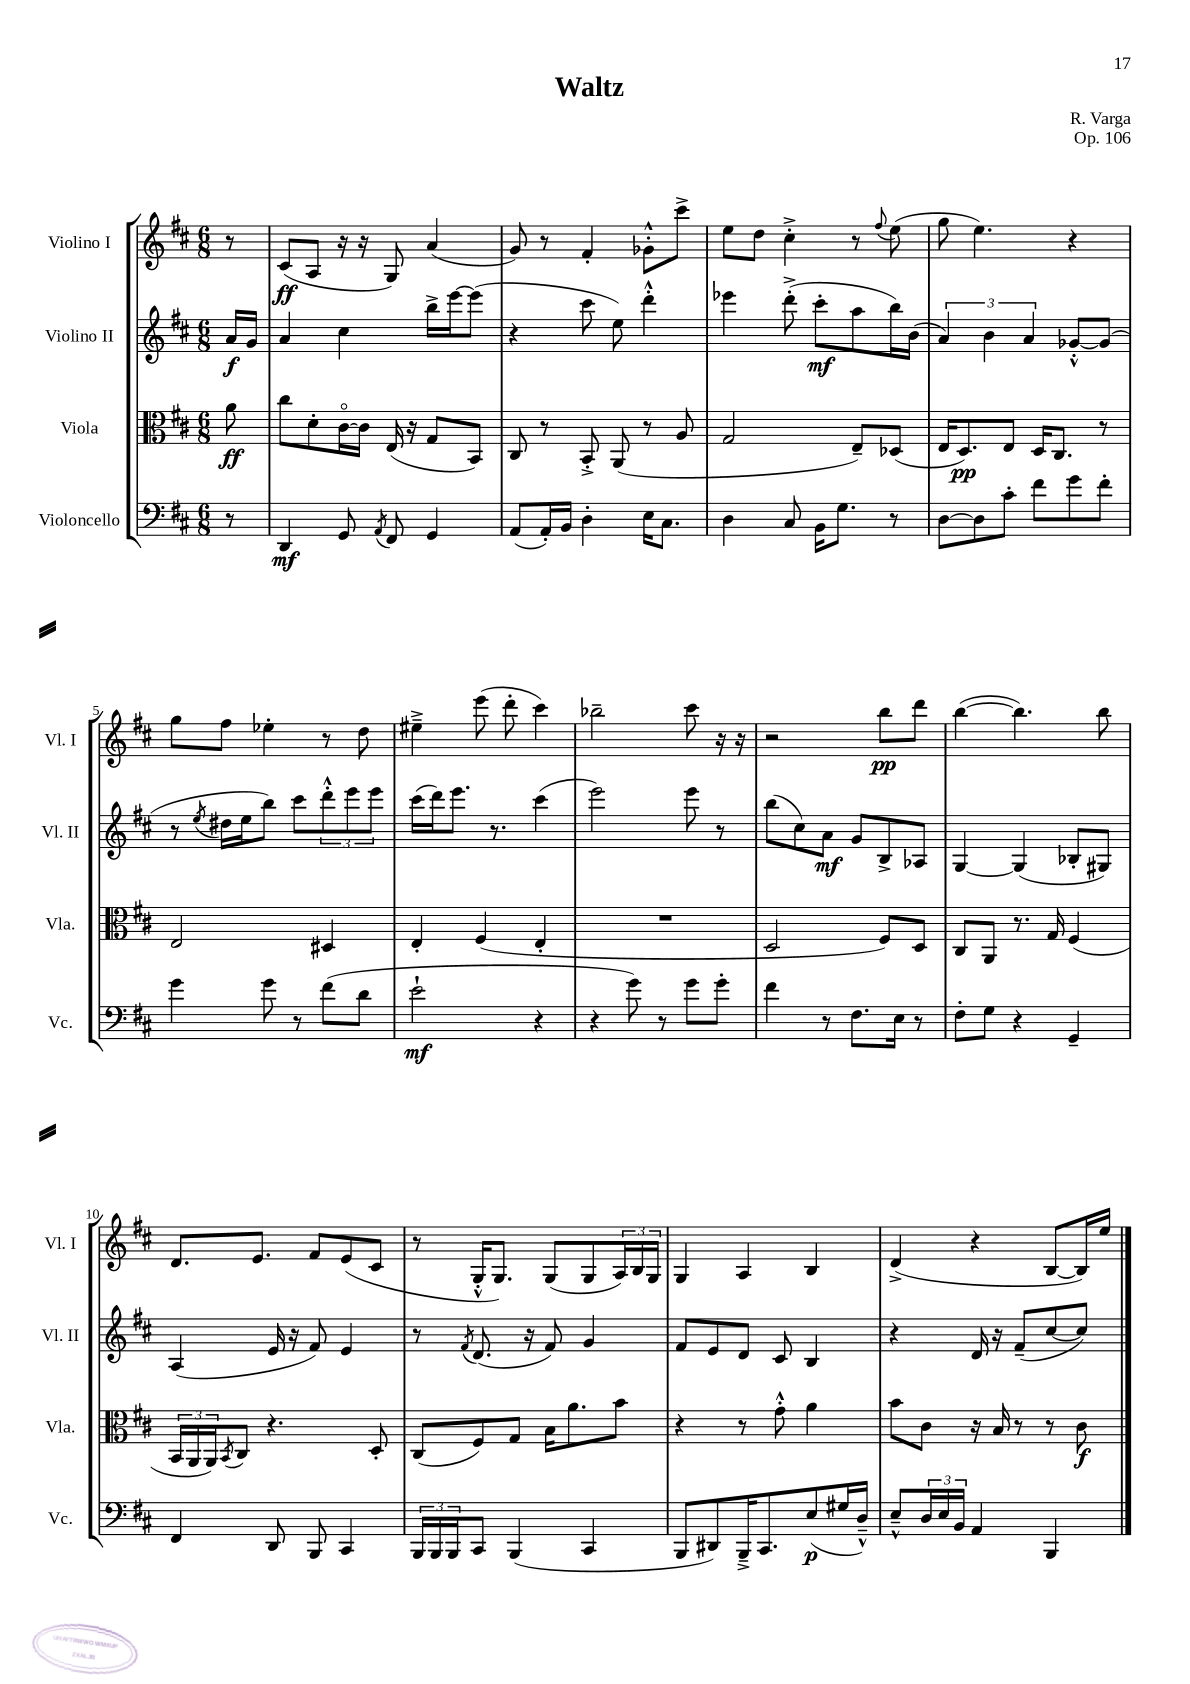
\header { title = "Waltz" composer = "R. Varga" opus = "Op. 106" }
<<
\new StaffGroup <<
\new Staff = "s0" \with { instrumentName = "Violino I" shortInstrumentName = "Vl. I" } {
    \clef treble \key d \major \numericTimeSignature \time 6/8 \partial 8
    r8 |
    cis'8\ff( a8 r16 r16 g8) a'4( |
    g'8) r8 fis'4-. ges'8-.-^ cis'''8-> |
    e''8 d''8 cis''4-.-> r8 \appoggiatura { fis''8 } e''8( |
    g''8 e''4.) r4 |
    g''8 fis''8 ees''4-. r8 d''8 |
    eis''4---> e'''8( d'''8-. cis'''4) |
    bes''2-- cis'''8 r16 r16 |
    r2 b''8\pp d'''8 |
    b''4~( b''4.) b''8 |
    d'8. e'8. fis'8 e'8( cis'8 |
    r8 g16-.-^ g8.) g8( g8 \tuplet 3/2 { a16) b16 g16 } |
    g4 a4 b4 |
    d'4->( r4 b8~ b16) e''16 \bar "|." |
}
\new Staff = "s1" \with { instrumentName = "Violino II" shortInstrumentName = "Vl. II" } {
    \clef treble \key d \major \numericTimeSignature \time 6/8 \partial 8
    a'16\f g'16 |
    a'4 cis''4 b''16-> e'''16~ e'''8( |
    r4 cis'''8 e''8) d'''4-.-^ |
    ees'''4 d'''8-.->( cis'''8-.\mf a''8 b''16) b'16( |
    \tuplet 3/2 { a'4) b'4 a'4 } ges'8~-.-^ ges'8( |
    r8 \acciaccatura { e''8 } dis''16 e''16 b''8) cis'''8 \tuplet 3/2 { d'''8-.-^ e'''8 e'''8 } |
    cis'''16( d'''16) e'''8. r8. cis'''4( |
    e'''2) e'''8 r8 |
    b''8( cis''8) a'8\mf g'8 b8-> aes8 |
    g4~ g4( bes8-. gis8) |
    a4( e'16 r16 fis'8) e'4 |
    r8 \acciaccatura { fis'8 } d'8.( r16 fis'8) g'4 |
    fis'8 e'8 d'8 cis'8 b4 |
    r4 d'16 r16 fis'8--( cis''8~ cis''8) \bar "|." |
}
\new Staff = "s2" \with { instrumentName = "Viola" shortInstrumentName = "Vla." } {
    \clef alto \key d \major \numericTimeSignature \time 6/8 \partial 8
    a'8\ff |
    cis''8 d'8-. cis'16~\flageolet cis'16 e16( r16 g8 b,8) |
    cis8 r8 b,8-.-> a,8( r8 a8 |
    g2 e8--) des8( |
    e16 d8.\pp) e8 d16 cis8. r8 |
    e2 dis4 |
    e4-. fis4( e4-. |
    R2. |
    d2 fis8) d8 |
    cis8 a,8 r8. g16 fis4( |
    \tuplet 3/2 { b,16 a,16 a,16) } \acciaccatura { b,8 } cis8 r4. d8-. |
    cis8( fis8) g8 b16 a'8. b'8 |
    r4 r8 g'8-.-^ a'4 |
    b'8 cis'8 r16 b16 r8 r8 cis'8\f \bar "|." |
}
\new Staff = "s3" \with { instrumentName = "Violoncello" shortInstrumentName = "Vc." } {
    \clef bass \key d \major \numericTimeSignature \time 6/8 \partial 8
    r8 |
    d,4\mf g,8 \acciaccatura { a,8 } fis,8 g,4 |
    a,8( a,16-.) b,16 d4-. e16 cis8. |
    d4 cis8 b,16 g8. r8 |
    d8~ d8 cis'8-. fis'8 g'8 fis'8-. |
    g'4 g'8 r8 fis'8( d'8 |
    e'2-!\mf r4 |
    r4 g'8) r8 g'8 g'8-. |
    fis'4 r8 fis8. e16 r8 |
    fis8-. g8 r4 g,4-- |
    fis,4 d,8 b,,8 cis,4 |
    \tuplet 3/2 { b,,16 b,,16 b,,16 } cis,8 b,,4( cis,4 |
    b,,8 dis,8) b,,16---> cis,8. e8\p( gis16 d16---^) |
    e8---^ \tuplet 3/2 { d16 e16 b,16 } a,4 b,,4 \bar "|." |
}
>>
>>
